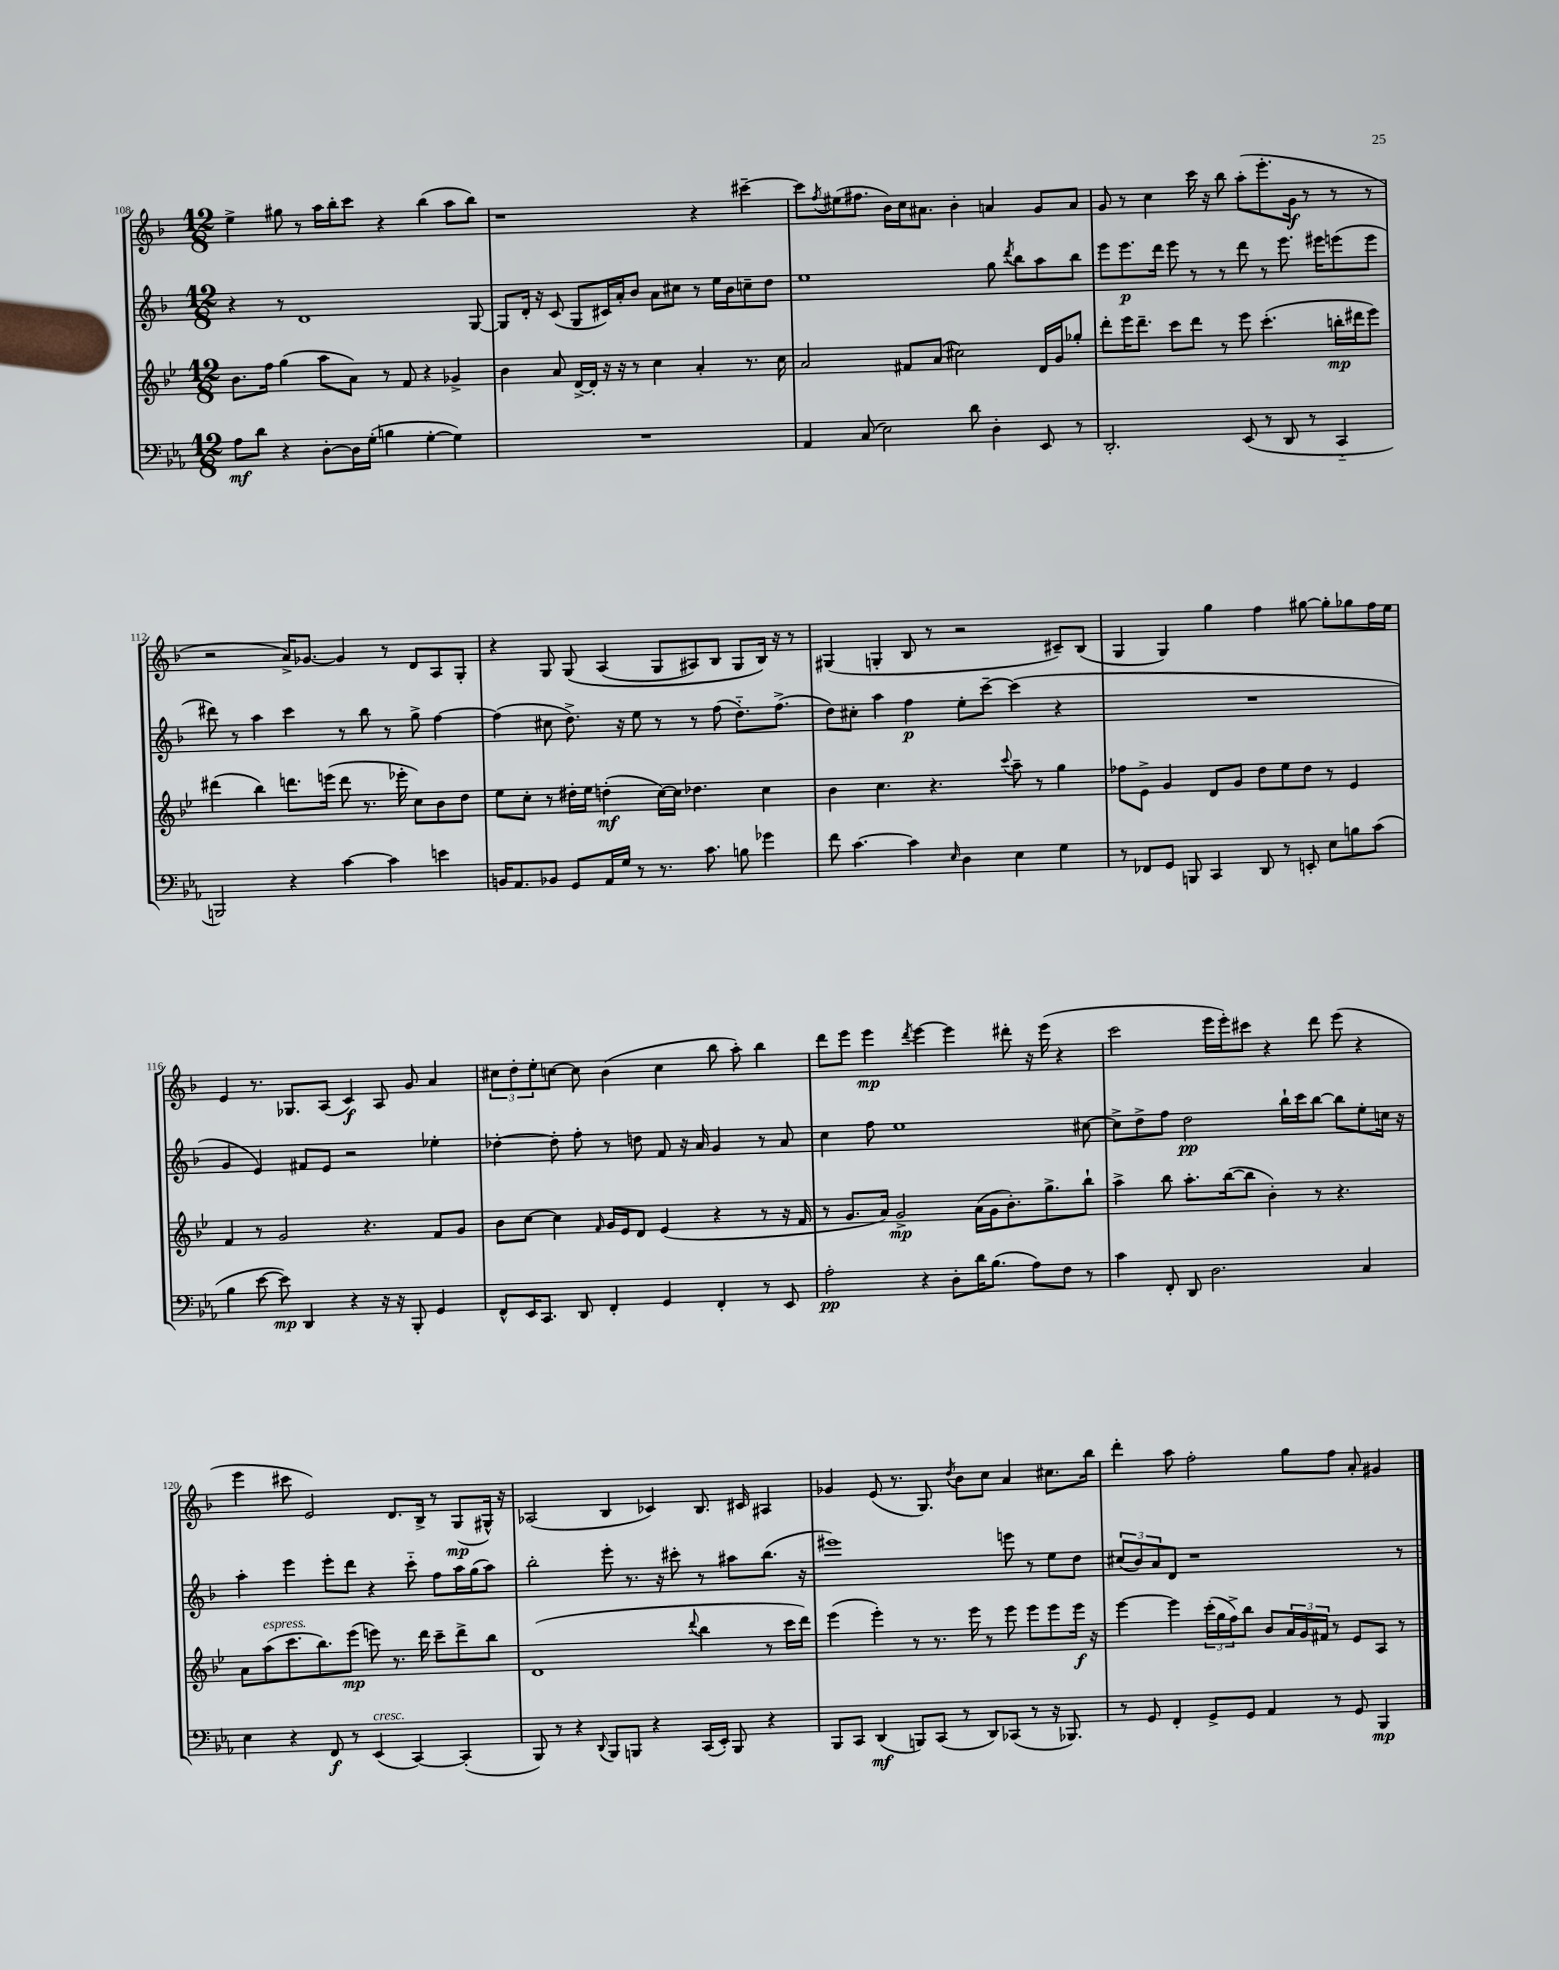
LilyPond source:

<<
\new StaffGroup <<
\new Staff = "s0" {
    \clef treble \key f \major \numericTimeSignature \time 12/8
    e''4-> gis''8 r8 a''16 bes''16-. c'''8 r4 bes''4( a''8 bes''8) |
    r1 r4 cis'''4~-- |
    cis'''8 \acciaccatura { f''8 } eis''8( fis''8. bes'16) c''16 ais'8. bes'4-. a'4 g'8 a'8 |
    g'8 r8 c''4 c'''16 r16 bes''8 a''8-.( e'''8.-. g'16\f r8 r8 r8 |
    r2 a'16->) ges'8.~ ges'4 r8 d'8 a8 g8-. |
    r4 g8 g8\( a4( g8 ais8) bes8 g8 bes16\) r16 r8 |
    gis4( g4-. bes8 r8 r2 cis'8--) bes8( |
    g4 g4) g''4 f''4 gis''8~ gis''8-. ges''8 f''16 e''16 |
    e'4 r8. ges8. a8( c'4\f) a8 g'8 a'4 |
    \tuplet 3/2 { cis''8 d''8-. e''8-. } c''8~ c''8 bes'4( c''4 bes''8 a''8-.) bes''4 |
    d'''8 e'''8 e'''4\mp \acciaccatura { d'''8 } e'''4~ e'''4 dis'''8-. r16 e'''16( r4 |
    c'''2 e'''16 e'''16-.) cis'''8 r4 d'''8 e'''8( r4 |
    e'''4 cis'''8 e'2) d'8. bes16-> r8 g8\mp( gis16-^) r16 |
    aes2( bes4 ces'4) bes8. cis'16 ais4 |
    ges'4 e'8( r8. g8.) \acciaccatura { d''8 } bes'8 c''8 a'4 cis''8. bes''16 |
    d'''4-. a''8 f''2-. g''8 f''8 a'8-. gis'4 \bar "|." |
}
\new Staff = "s1" {
    \clef treble \key f \major \numericTimeSignature \time 12/8
    r4 r8 d'1 g8~ |
    g8 d'16-. r16 c'8( g8 cis'16) a'16-. bes'8 a'8 cis''8 r8 e''16 bes'16 c''8-- d''8 |
    e''1 g''8 \acciaccatura { d'''8 } bes''8 a''8 bes''8 |
    e'''8 e'''8.\p d'''16 e'''8 r8 r8 d'''8 r8 e'''8. eis'''16 e'''8( e'''8 |
    dis'''8) r8 a''4 c'''4 r8 bes''8 r8 g''8-> f''4~ |
    f''4( cis''8 d''8.->) r16 e''8 r8 r8 f''8( d''8.-_) f''8.->( |
    d''8) cis''8-. a''4 f''4\p e''8-. c'''8~-- c'''4( r4 |
    R1. |
    g'4 e'4) fis'8 e'8 r2 ees''4-. |
    des''4~-. des''8-. f''8-. r8 d''8 f'8 r16 a'16 g'4 r8 a'8 |
    c''4 f''8 e''1 cis''8~ |
    cis''8-> d''8-> f''8 d''2\pp bes''16-! c'''16 bes''8~ bes''8 e''8-. c''16 r16 |
    a''4-. e'''4 e'''8-. d'''8 r4 c'''8-_ f''8 a''16 g''16( a''8) |
    bes''2-. e'''8-. r8. r16 cis'''8-. r8 ais''8 bes''8.( r16 |
    eis'''1) e'''8 r8 e''8 d''8 |
    \tuplet 3/2 { cis''8( bes'8) a'8 } d'8 r1 r8 \bar "|." |
}
\new Staff = "s2" {
    \clef treble \key bes \major \numericTimeSignature \time 12/8
    bes'8. f''16 g''4( a''8 a'8) r8 f'8 r4 ges'4-> |
    bes'4 a'8 d'16~-> d'16-. r16 r16 r8 c''4 a'4-. r8. c''16 |
    a'2 fis'8 a'8( cis''2) d'16 g'16 ges''8-. |
    d'''8-. ees'''16 d'''8.-- c'''8 d'''8 r8 ees'''8 c'''4.-.( b''16-.\mp dis'''16 ees'''8) |
    dis'''4( bes''4) d'''8. e'''16( d'''8 r8. ees'''16-. c''8) bes'8 d''8 |
    ees''8 c''8-. r8 dis''16-. ees''16 d''4-.\mf( c''16~) c''16 des''4. c''4 |
    bes'4 c''4. r4. \appoggiatura { c'''8 } a''8-- r8 g''4 |
    fes''8 ees'8-> g'4 d'8 g'8 d''8 ees''8 d''8 r8 ees'4 |
    f'4 r8 g'2 r4. f'8 g'8 |
    bes'8 c''8~ c''4 \grace { f'16 } g'16 ees'16 d'8 ees'4( r4 r8 r16 f'16 |
    r8 g'8. a'16) g'2->\mp a'16( g'16 bes'8.-.) g''8.-> bes''8-! |
    a''4-> bes''8 a''8.-. bes''16~( bes''8 bes'4-.) r8 r4. |
    a'8 a''8^\markup { \italic "espress." }( c'''8. bes''8.) ees'''8\mp( e'''8) r8. d'''16 c'''8-- d'''8-> bes''8 |
    d'1( \appoggiatura { d'''8 } bes''4 r8 c'''16 d'''16) |
    ees'''4( ees'''4-.) r8 r8. ees'''16 r8 ees'''8 ees'''8 ees'''8 ees'''16\f r16 |
    ees'''4~ ees'''4 \tuplet 3/2 { c'''16-.( g''16 f''16->) } bes''8 bes'8 \tuplet 3/2 { a'16 g'16 fis'16 } r8 ees'8 a8 r8 \bar "|." |
}
\new Staff = "s3" {
    \clef bass \key ees \major \numericTimeSignature \time 12/8
    aes8\mf d'8 r4 d8~-. d16 g16-.( b4 g4~-. g4) |
    R1. |
    aes,4 c8( ees2) d'8 d4-. ees,8 r8 |
    d,2.-. ees,8( r8 d,8 r8 c,4-_ |
    b,,2) r4 c'4~ c'4 e'4 |
    b,16 aes,8. bes,8 g,8 aes,16 g16 r8 r8. c'8. b8 ges'4 |
    f'8 c'4.~ c'4 \grace { ees16 } d4 ees4 g4 |
    r8 fes,8 g,8 b,,8 c,4 d,8 r8 e,8-. ees8 b8 c'8( |
    bes4 ees'8~ ees'8\mp) d,4 r4 r16 r16 bes,,8-. g,4 |
    f,8-^ ees,16 c,8. d,8 f,4-. g,4 f,4-. r8 ees,8 |
    aes2-.\pp r4 d8-. d'16 bes8.( aes8) f8 r8 |
    c'4 f,8-. d,8 d2. c4 |
    ees4 r4 f,8\f r8 ees,4^\markup { \italic "cresc." }( c,4~) c,4-.( |
    bes,,8) r8 r4 \appoggiatura { d,8 } bes,,8 b,,8 r4 c,16( ees,16-.) b,,8 r4 |
    bes,,8 c,8 d,4\mf( b,,8) c,8( r8 d,8) ces,8( r8 r16 bes,,8.) |
    r8 g,8 f,4-. g,8-> g,8 aes,4 r8 g,8 bes,,4\mp \bar "|." |
}
>>
>>
\layout { \context { \Score currentBarNumber = #108 } }
